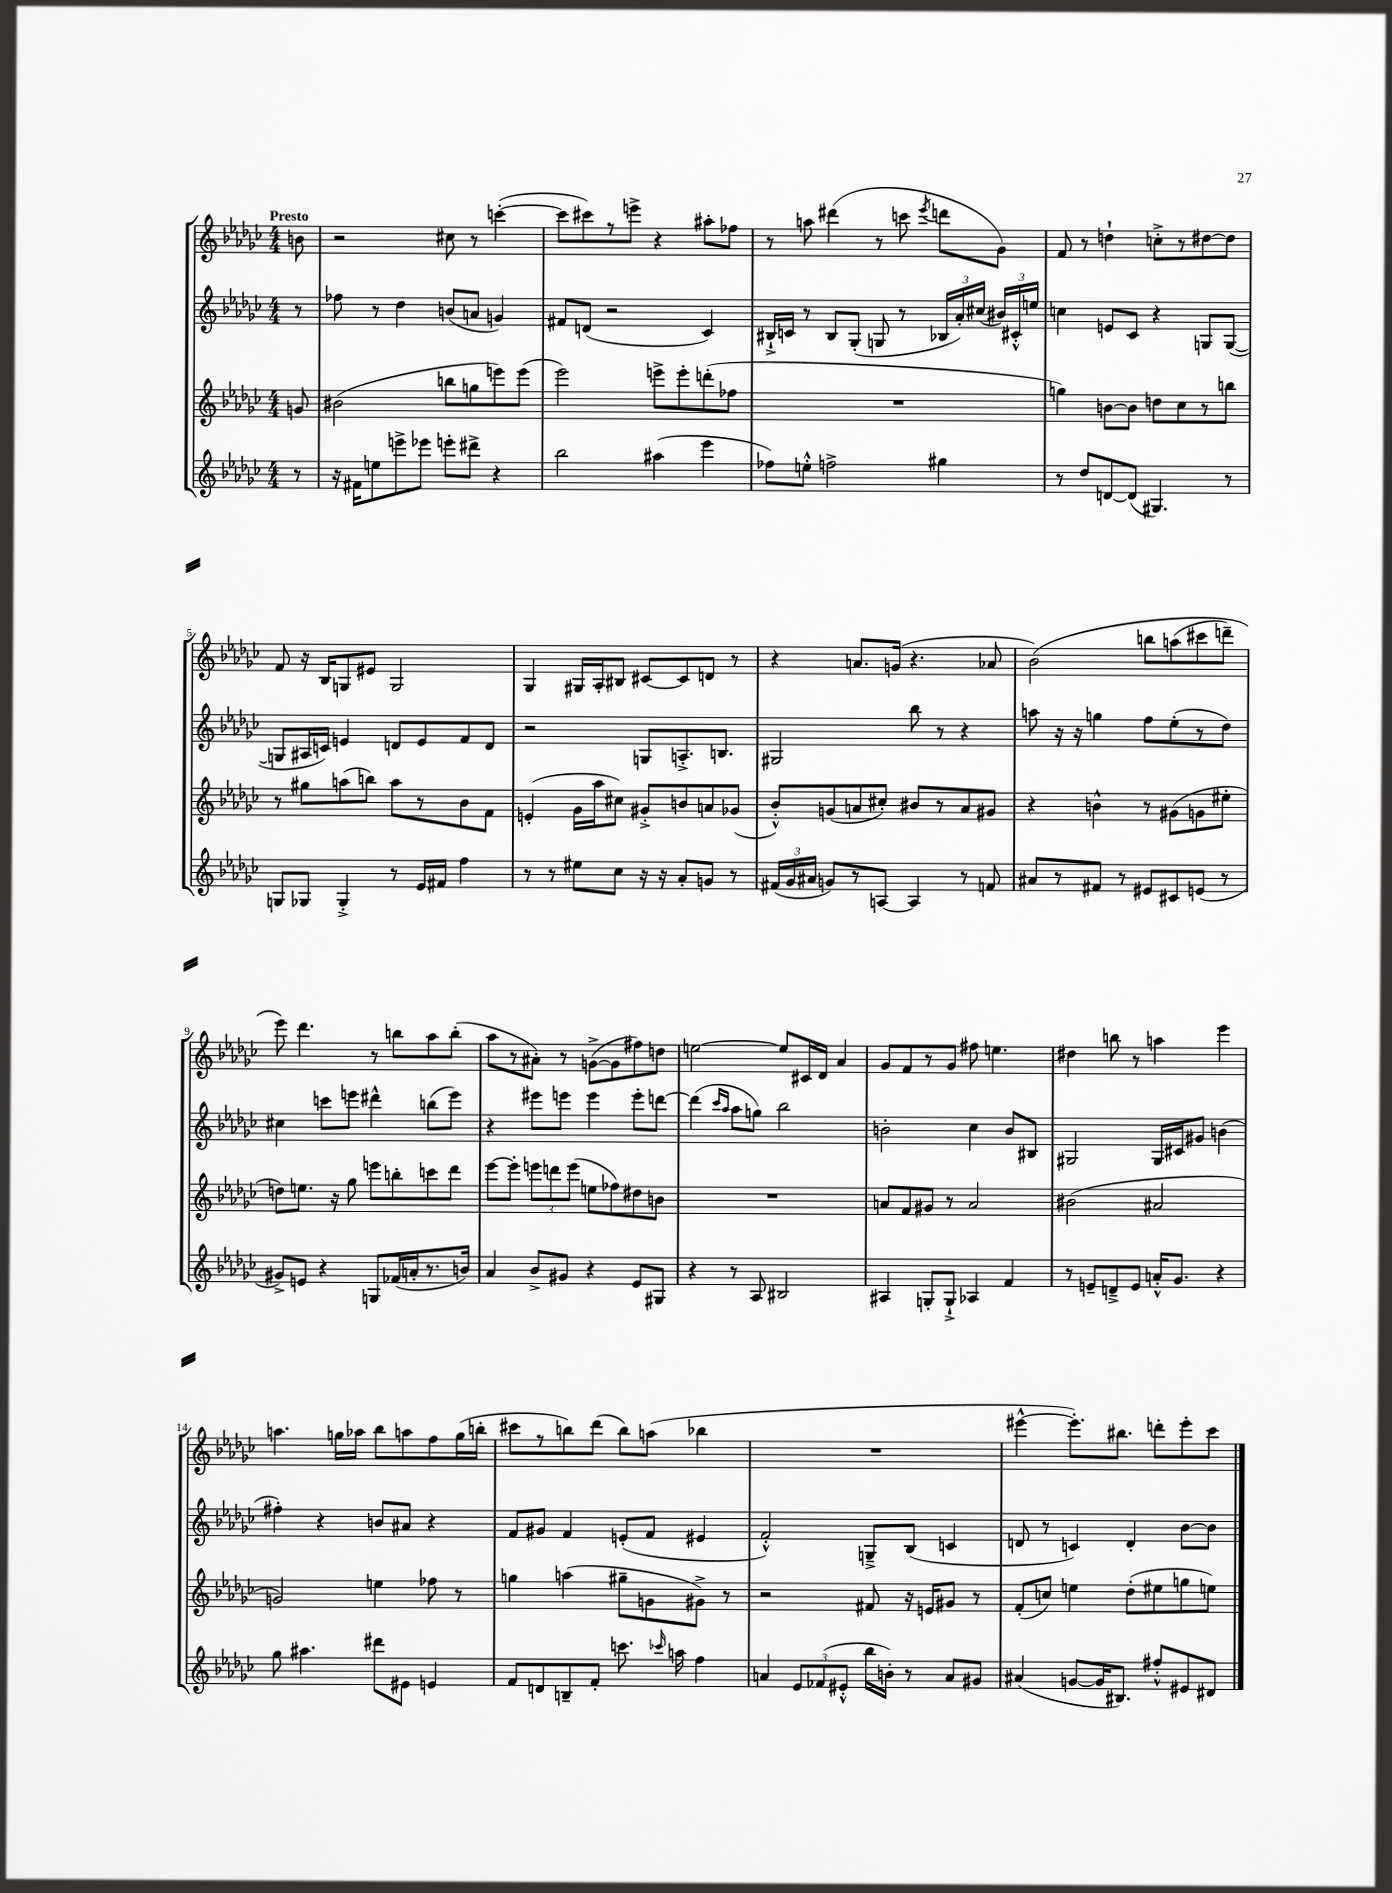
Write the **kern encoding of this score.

**kern	**kern	**kern	**kern
*staff4	*staff3	*staff2	*staff1
*clefG2	*clefG2	*clefG2	*clefG2
*k[b-e-a-d-g-c-]	*k[b-e-a-d-g-c-]	*k[b-e-a-d-g-c-]	*k[b-e-a-d-g-c-]
*M4/4	*M4/4	*M4/4	*M4/4
8r	8g	8r	8b
=	=	=	=
16r	(2b#	8ff-	2r
16f#	.	.	.
8ee	.	8r	.
8eee^	.	4dd-	.
8eee-	.	.	.
8eee'	8bb	(8b	8cc#
8ddd#^	8gg	8a	8r
4r	8eee)	4g)	([4ccc'
.	(8eee	.	.
=	=	=	=
2bb-	2eee-)	8f#	8ccc]
.	.	(8d	8ccc#)
.	.	2r	8r
.	.	.	8eee^
(4aa#	8eee^	.	4r
.	8eee'	.	.
4eee-	(8ddd'	4c-)	8aa#'
.	8ff-	.	8ff-
=	=	=	=
8ff-)	1r	16B#`^	8r
.	.	16c	.
8ee'^^	.	8r	8aa
2ff^	.	8B#	(4ddd#
.	.	(8G-'	.
.	.	8G	8r
.	.	8r	8ccc
.	.	.	8qeee-
4gg#	.	24B-	8ddd
.	.	24a-')	.
.	.	(24cc#	.
.	.	24b#)	8g-)
.	.	24c#'^^	.
.	.	24ee	.
=	=	=	=
8r	4gg)	4cc	8f
8dd-	.	.	8r
[8d	[8b	8e	4dd`
(8d]	8b]	8c-	.
4.G#)	8dd	4r	8cc'^
.	8cc-	.	8r
.	8r	8G	[8dd#
8r	8bb	([8G	8dd#]
=	=	=	=
8G	8r	8G]	8f
8G-	8gg#	16A#	16r
.	.	16c)	16B-
4G-'^	(8aa	4e	8G
.	8bb)	.	8e#
8r	8aa	8d	2G
16e-	8r	8e	.
16f#	.	.	.
4ff	8b-	8f	.
.	8f	8d	.
=	=	=	=
8r	(4e'	2r	4G-
8r	.	.	.
8ee#	16g-	.	16G#
.	16aa-	.	16A-'
8cc-	8cc#)	.	8B#
16r	8g#'^	8G	[8c#
16r	.	.	.
8a-'	8b	8.A'^	8c#]
8g	8a	.	8d
.	.	8.B	.
8r	(8g-	.	8r
=	=	=	=
(24f#	8b-'^^)	2G#	4r
24g-	.	.	.
24a#	.	.	.
8g)	(8g	.	.
8r	8a	.	8.a
[8A	8cc#')	.	.
.	.	.	(16g
4A]	8b#	8bb-	4.r
.	8r	8r	.
8r	8a	4r	.
8f	8g#	.	8a-
=	=	=	=
8a#	4r	8aa	&(2b-)
8r	.	16r	.
.	.	16r	.
8f#	4b^^	4gg	.
8r	.	.	.
8e#	8r	8ff	8bb
8c#	(8g#	(8ee-'	(8aa
(8e	8g	8r	8ccc#
8r	8ee#'	8dd-)	8ddd~)
=	=	=	=
8g#^)	8dd)	4cc#	8eee-&)
8e	8.ee	.	4.ddd-
4r	.	8ccc	.
.	16r	.	.
.	8gg-	8eee	.
8G	8eee	4ddd#^^	8r
(16f-	8bb'	.	8bb
16a'	.	.	.
8.r	8ccc	(8bb	8aa-
.	8ddd-	8eee)	(8bb'
16b)	.	.	.
=	=	=	=
4a-	[8eee-	4r	8aa-
.	8eee-']	.	8r
8b-^	12eee	8eee#	8a#')
.	12ddd	.	.
8g#	.	8eee	8r
.	(12eee	.	.
4r	8ee	4eee	([8g^
.	8ff-)	.	8g]
8e-	8dd#	8eee'	8ff#)
8G#	8b	[8ddd	8dd
=	=	=	=
4r	1r	(4ddd]	[2ee
.	.	16qqccc-	.
.	.	16qqaa-	.
8r	.	8aa-	.
8A-	.	8gg)	.
2B#	.	2bb-	8ee]
.	.	.	16c#
.	.	.	16d-
.	.	.	4a-
=	=	=	=
4A#	8a	2b'	8g-
.	8f	.	8f
8G'	8g#	.	8r
8G`^	8r	.	8g-
4A-	2a	4cc-	8ff#
.	.	.	4.ee
4f	.	8b	.
.	.	8B#	.
=	=	=	=
8r	(2b#	2G#	4dd#
8e~	.	.	.
8d~^	.	.	8bb
8e	.	.	8r
16a'^^	2a#	16G#	4aa
8.g-	.	16c#	.
.	.	8g#	.
4r	.	(4b	4eee-
=	=	=	=
8gg-	2g)	4ff#')	4.aa
4.aa#	.	.	.
.	.	4r	.
.	.	.	16gg
.	.	.	16aa-
8ddd#	4ee	8b	8bb-
8e#	.	8a#	8aa
4e	8ff-	4r	8ff
.	8r	.	(16gg
.	.	.	16bb'
=	=	=	=
8f	4gg	8f	8ccc#
8d	.	8g#	8r
8B~	(4aa	4f	8bb)
8f'	.	.	(8ddd-
8.ccc	8gg#~	(8e'	8bb)
.	8g	8f	(8aa
16qqccc-	.	.	.
16aa	.	.	.
4ff	8g#^)	4e#	4bb-
.	8r	.	.
=	=	=	=
4a	2r	2f'^^)	1r
12e-	.	.	.
(12f-	.	.	.
12e#'^^	.	.	.
16bb-	8f#	8G~^	.
16b')	.	.	.
8r	16r	(8B-	.
.	16e	.	.
8a	8g#	4c	.
8g#	8r	.	.
=	=	=	=
(4a#	(8f'	8d	[4eee#^^
.	8cc)	8r	.
[8g	4ee	4c)	8.eee#'])
16g]	.	.	.
8.B#)	.	.	8.bb#
.	(8dd-'	4d'	.
8ff#'^^	8ee#	.	8ddd'
8e#	8gg	[8b-	8eee#'
8d#	8ee)	8b-]	8ccc-
==	==	==	==
*-	*-	*-	*-
